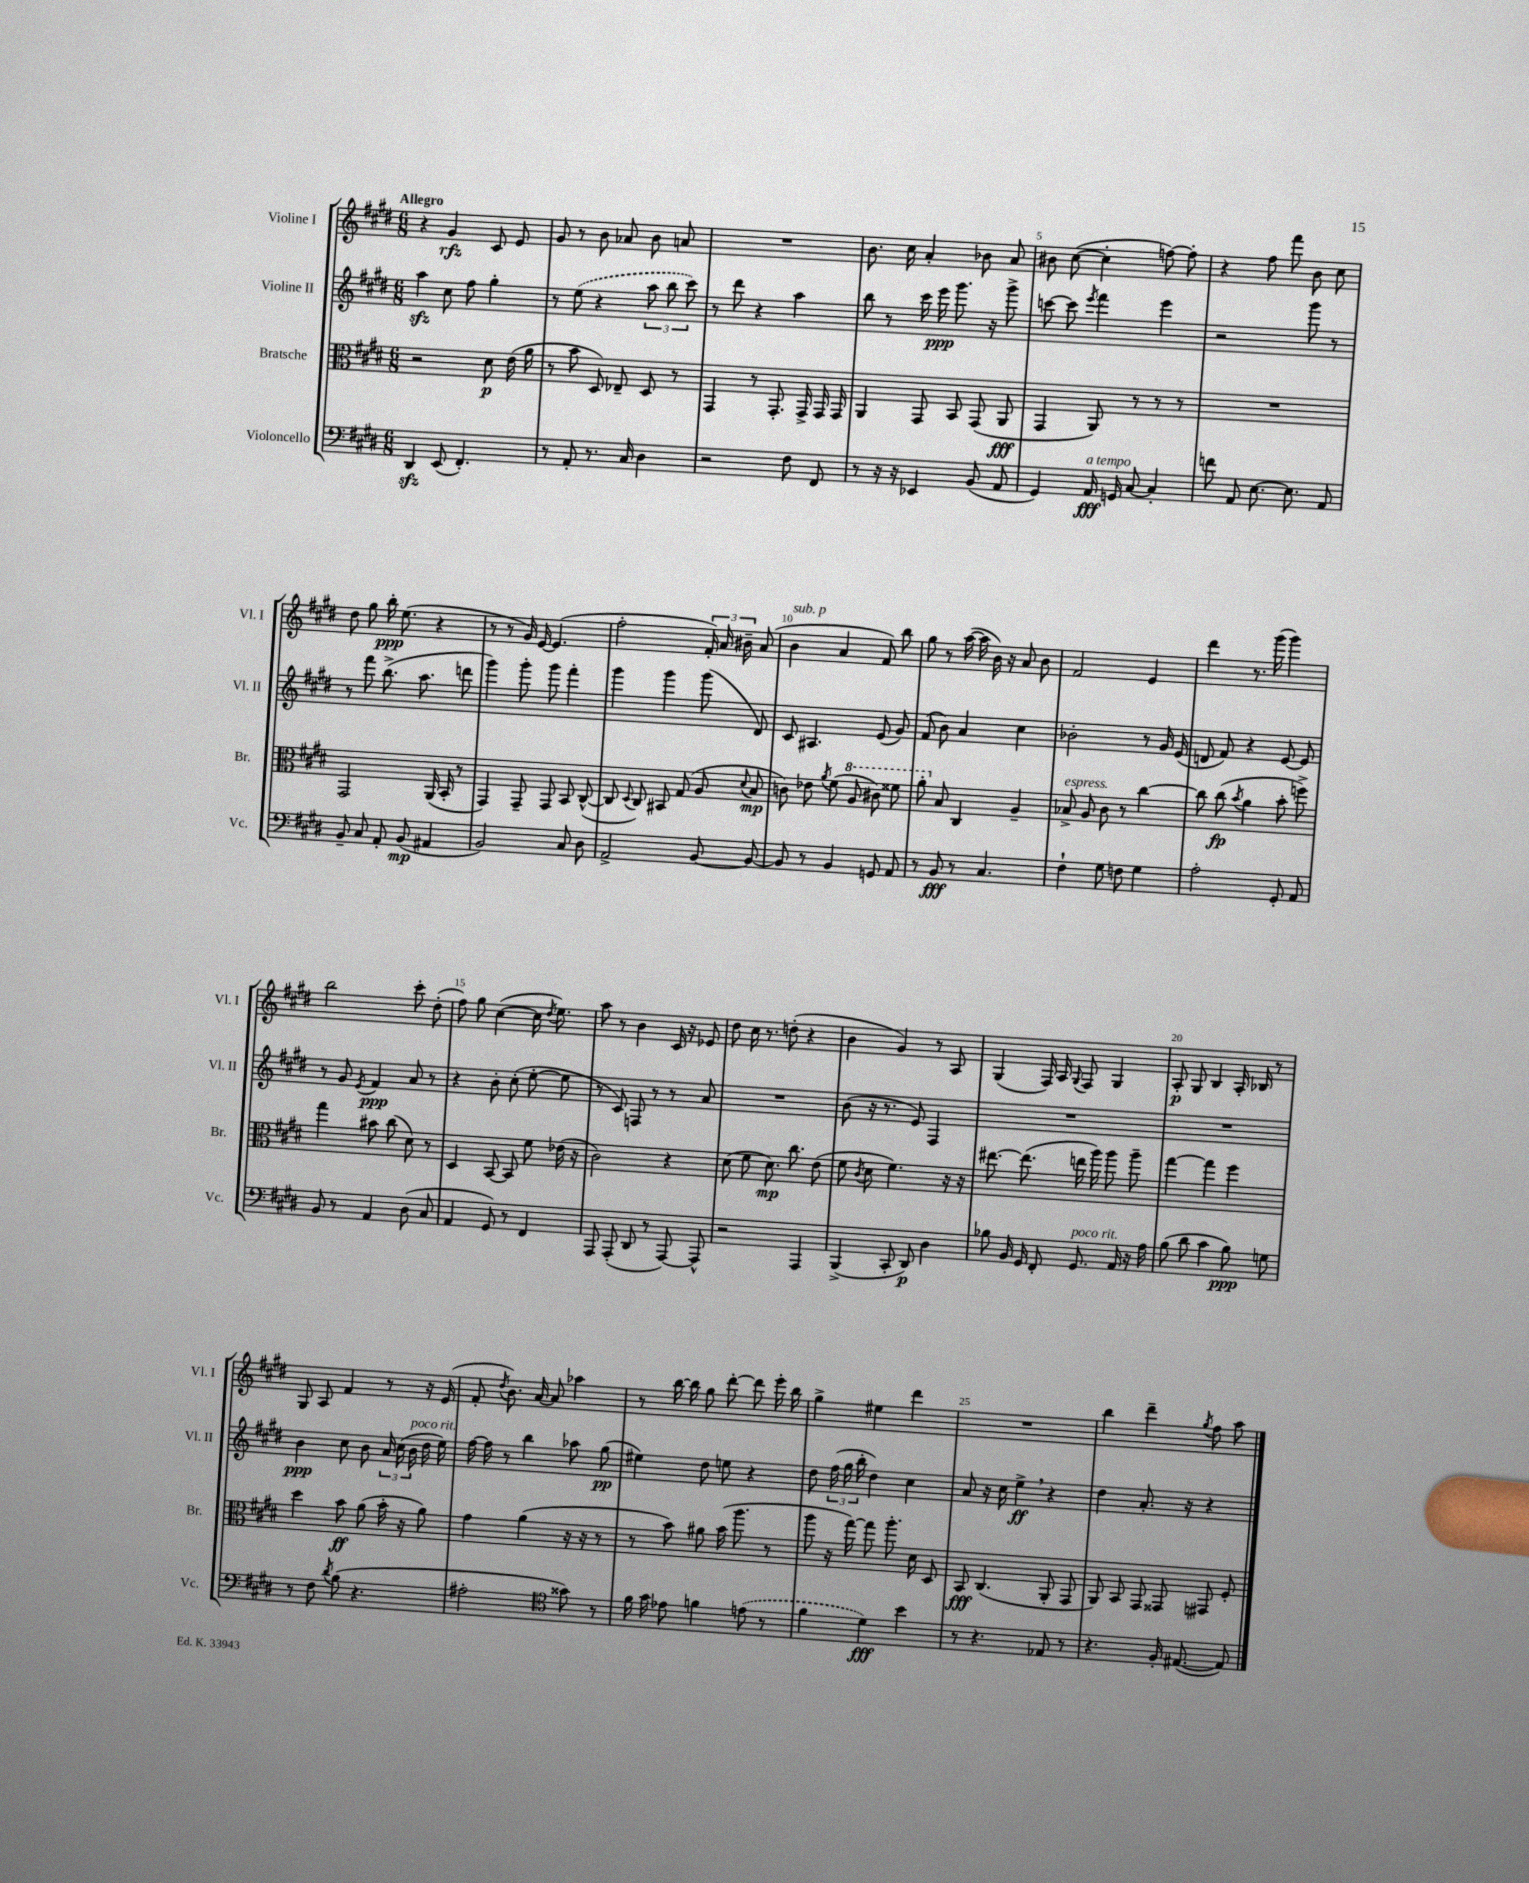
<<
\new StaffGroup <<
\new Staff = "s0" \with { instrumentName = "Violine I" shortInstrumentName = "Vl. I" } {
    \clef treble \key e \major \numericTimeSignature \time 6/8 \tempo "Allegro"
    \autoBeamOff r4 gis'4\rfz cis'8 e'8 |
    gis'8 r8 b'8 aes'8 b'8 a'8 |
    R2. |
    b'8. cis''16 a'4-. bes'8 a'8 |
    bis'8 cis''8~( cis''4-. f''8~) f''8-. |
    r4 fis''8 fis'''8 b'8 cis''8 |
    dis''8 gis''8 b''16-.\ppp e''8.( r4 |
    r8 r8 gis'16) e'16~ e'4.( |
    fis''2-. \tuplet 3/2 { fis'16-.) a'16 bis'16-- } a'8( |
    b'4^\markup { \italic "sub. p" } a'4 fis'8) b''8 |
    gis''8 r8 a''16~( a''16 b'16) r16 a'8 b'8 |
    fis'2 e'4 |
    dis'''4 r8. gis'''16( gis'''4) |
    b''2 cis'''8-. dis''8-.( |
    fis''8) gis''8 cis''4~( cis''16 \acciaccatura { dis''8 } e''8.) |
    a''8 r8 b'4 cis'16 r16 ees'8 |
    dis''8 cis''16 r8. d''8-.( r4 |
    b'4 gis'4) r8 a8 |
    gis4( fis16) a16 \appoggiatura { gis8 } fis8 gis4 |
    a8-.\p gis8 b4 a16-. bes16 r8 |
    gis8 a8 fis'4 r8 r16 e'16( |
    fis'8-. \acciaccatura { dis''8 } b'8.) a'16~ a'8 aes''4 |
    r8 b''16~ b''16 gis''8 dis'''8~-. dis'''8 e'''16-. b''16 |
    gis''4-> eis''4 dis'''4 |
    R2. |
    b''4 dis'''4-- \acciaccatura { gis''8 } fis''8 a''8 \bar "|." |
}
\new Staff = "s1" \with { instrumentName = "Violine II" shortInstrumentName = "Vl. II" } {
    \clef treble \key e \major \numericTimeSignature \time 6/8
    \autoBeamOff a''4\sfz cis''8 fis''8 gis''4-. |
    r8 \once \slurDashed e''8( r4 \tuplet 3/2 { a''8 b''8 cis'''8) } |
    r8 dis'''8 r4 a''4 |
    b''8 r8 cis'''16 e'''16\ppp gis'''8. r16 gis'''8-> |
    c'''8~ c'''8 \acciaccatura { e'''8 } fis'''4 e'''4 |
    r2 gis'''8 r8 |
    r8 fis'''8 b''8.->( a''8. d'''8 |
    gis'''4) gis'''8-. gis'''8 fis'''4-. |
    gis'''4 gis'''4 gis'''8( dis'8) |
    cis'8 ais4. e'8( gis'8) |
    fis'8( b'8) a'4 cis''4 |
    bes'2-. r8 gis'16 e'16( |
    d'8 fis'8) r4 e'8~ e'8 |
    r8 gis'8 \acciaccatura { e'8 } fis'4\ppp a'8 r8 |
    r4 b'8-. cis''8-.( e''8~-. e''8 |
    r8 cis'8) f8 r8 r8 a'8 |
    R2. |
    b'8( r16 r8. e'8) fis4 |
    R2. |
    R2. |
    b'4\ppp cis''8 b'8 \tuplet 3/2 { a'16 cis''16( b'16^\markup { \italic "poco rit." } } dis''16 e''16) |
    fis''16~ fis''16 r8 b''4 aes''8 gis''8\pp( |
    eis''4) dis''8 e''8 r4 |
    dis''8 \tuplet 3/2 { fis''16( gis''16 b''16-. } dis''4) cis''4 |
    a'8 r16 cis''16 e''4->\ff \breathe r4 |
    dis''4 a'8.-. r16 r4 \bar "|." |
}
\new Staff = "s2" \with { instrumentName = "Bratsche" shortInstrumentName = "Br." } {
    \clef alto \key e \major \numericTimeSignature \time 6/8
    \autoBeamOff r2 dis'8\p e'16( a'16 |
    r8 b'8 dis8) ees8-- dis8 r8 |
    gis,4 r8 gis,8.-. gis,16-> gis,16 gis,16 |
    a,4 gis,8 b,8 gis,8( a,8\fff |
    gis,4 a,8) r8 r8 r8 |
    R2. |
    gis,2 a,16( b,16-. r8 |
    gis,4) gis,8-- gis,8 b,8 cis8~-^( |
    cis8 \appoggiatura { dis8 } cis8) bis,8 gis8( a8 \appoggiatura { dis'8 } b8\mp |
    c'8) ees'8 \acciaccatura { a'8 } fis'8( \ottava #1 a'8 cis''!8) fisis''8 |
    a''8-. \ottava #0 b8 cis4 a4-- |
    bes8->^\markup { \italic "espress." } a8 cis'8 r8 cis''4~ |
    cis''8 cis''8\fp( \acciaccatura { b'8 } a'4 b'8-. f''8->) |
    gis''4 bis'8 cis''8( dis'8) r8 |
    dis4 b,8~ b,8 fis'8 ees'16( r16 |
    cis'2) r4 |
    dis'8( fis'8 dis'8.\mp) cis''8. e'8( |
    fis'8 \acciaccatura { cis'8 } dis'8 fis'4.) r16 r16 |
    eis''8.~ eis''8.( e''16 a''16) a''8 a''8-- |
    gis''4~ gis''4 fis''4 |
    dis''4 b'8\ff a'8( b'16-. r16 a'8) |
    gis'4 a'4( r16 r16 r8 |
    r8 b'8) ais'8 b'16( a''8. r8 |
    a''8 r16 gis''16~) gis''8 a''8.-. dis'16 dis8 |
    b,8\fff cis4.( a,8-. gis,8 |
    a,8) b,8 gis,8 gisis,8 gis,8 fis8-. \bar "|." |
}
\new Staff = "s3" \with { instrumentName = "Violoncello" shortInstrumentName = "Vc." } {
    \clef bass \key e \major \numericTimeSignature \time 6/8
    \autoBeamOff dis,4\sfz e,8( fis,4.-.) |
    r8 a,8-. r8. cis16 dis4 |
    r2 fis8 fis,8 |
    r8 r16 r16 ees,4 b,8( a,8 |
    gis,4) a,16\fff^\markup { \italic "a tempo" } g,16 cis8~ cis4-. |
    f'8 a,8 e8.~ e8. a,8 |
    b,8-- cis8 a,8-. b,8\mp( ais,4 |
    b,2) cis8 dis8 |
    a,2-> b,8~ b,8~ |
    b,8 r8 b,4 g,8 a,8 |
    r8 b,8\fff r8 cis4. |
    fis4-! gis8 f8 gis4 |
    a2-. gis,8-. a,8 |
    b,8 r8 a,4 dis8( cis8 |
    a,4 gis,8) r8 fis,4 |
    a,,8 a,,8-.( dis,8 r8 a,,8~) a,,8-^ |
    r2 a,,4 |
    b,,4->( cis,8-. dis,8\p) dis4 |
    bes8 b,16 gis,16 fis,8-. gis,8.^\markup { \italic "poco rit." } a,16 r16 a16 |
    b8( dis'8 cis'4 b8\ppp) g8 |
    r8 fis8 \acciaccatura { dis'8 } b8( r4. |
    ais2-. \clef tenor gisis'8) r8 |
    fis'16 gis'16 ees'8 f'4 \once \slurDashed e'8( r8 |
    fis'4 dis'4\fff) b'4 |
    r8 r4. ees8 r8 |
    r4. fis16-. eis8.~( eis8) \bar "|." |
}
>>
>>
\layout { \context { \Score \override BarNumber.break-visibility = ##(#f #t #t) barNumberVisibility = #(every-nth-bar-number-visible 5) } }
